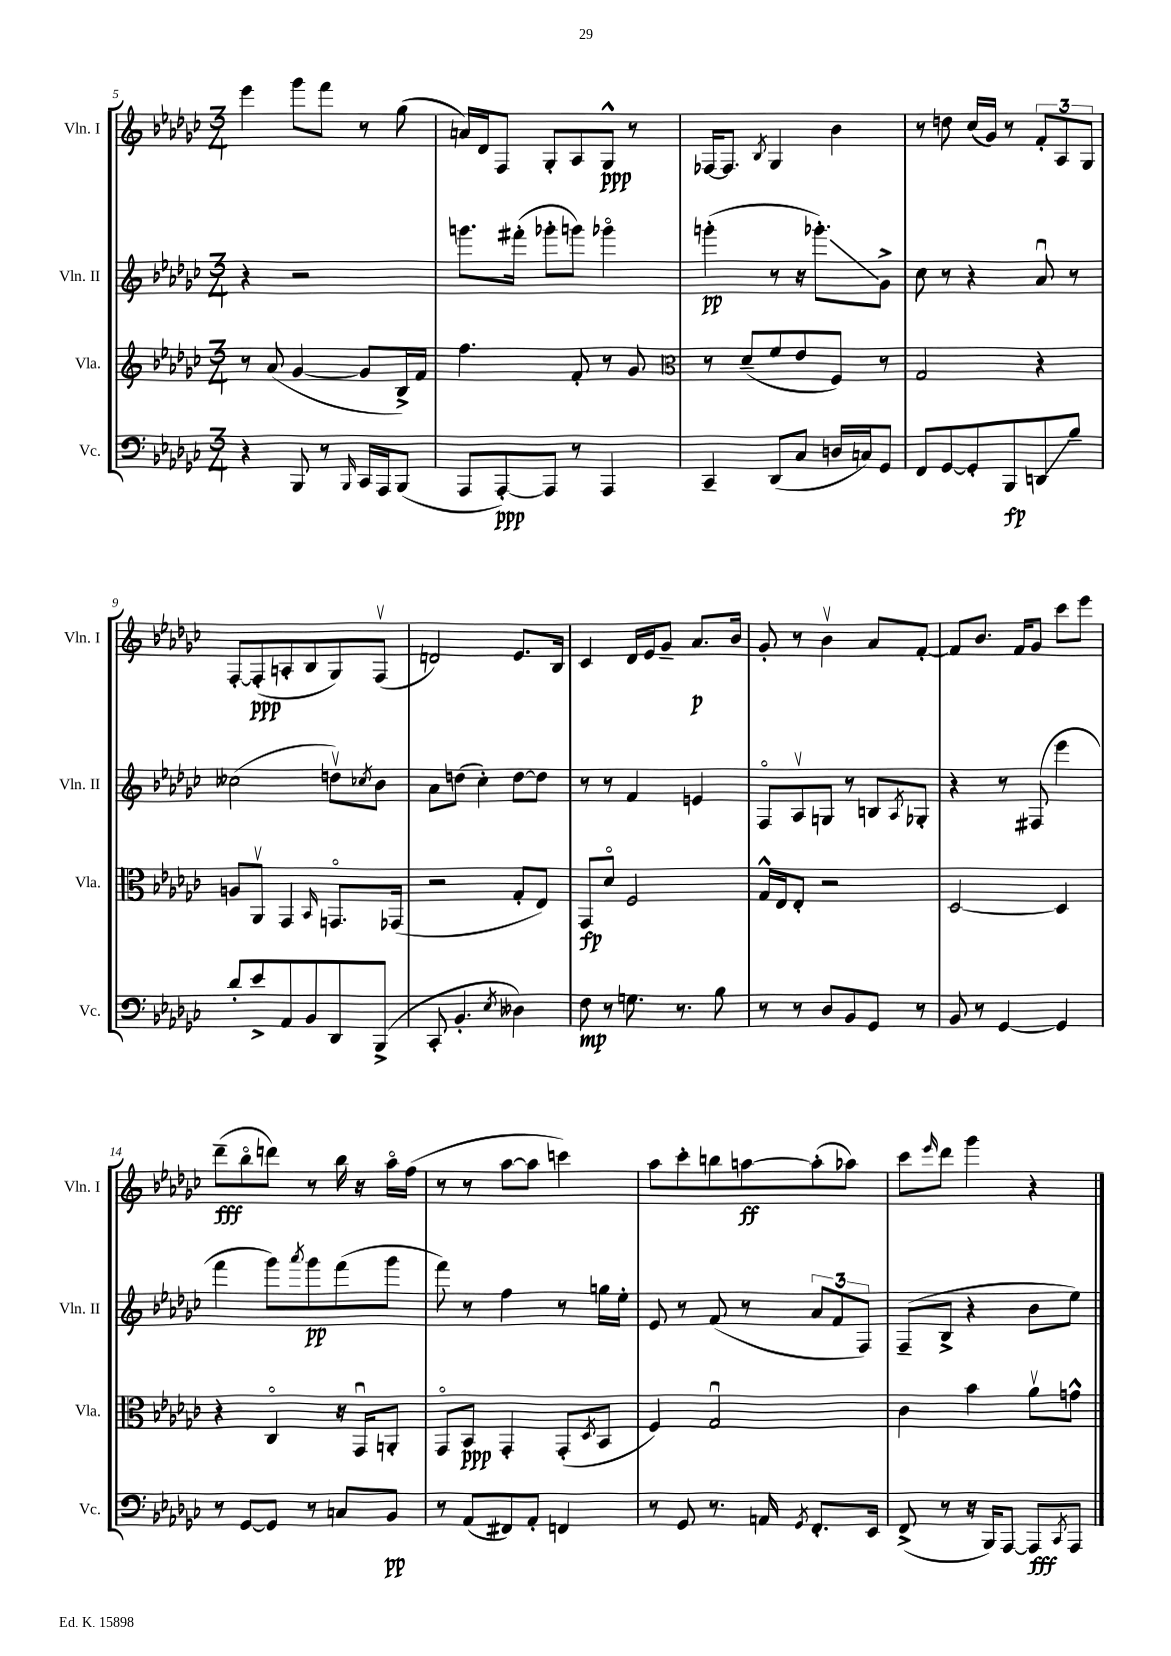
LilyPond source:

<<
\new StaffGroup <<
\new Staff = "s0" \with { instrumentName = "Vln. I" shortInstrumentName = "Vln. I" } {
    \clef treble \key ges \major \numericTimeSignature \time 3/4
    ees'''4 ges'''8 f'''8 r8 ges''8( |
    a'16) des'16 f8 ges8-. aes8 ges8-^\ppp r8 |
    fes16~ fes8. \acciaccatura { bes8 } ges4 bes'4 |
    r8 d''8 ces''16( ges'16) r8 \tuplet 3/2 { f'8-. aes8 ges8 } |
    f8~-. f8-.\ppp( a8-. bes8 ges8) f8\upbow( |
    d'2) ees'8. bes16 |
    ces'4 des'16 ees'16 ges'8-- aes'8.\p bes'16 |
    ges'8-. r8 bes'4\upbow aes'8 f'8~-. |
    f'8 bes'8. f'16 ges'8 ces'''8 ees'''8 |
    des'''8--\fff( bes''8\flageolet d'''8) r8 bes''16 r16 aes''16\flageolet f''16( |
    r8 r8 aes''8~ aes''8 c'''4) |
    aes''8 ces'''8-. b''8 a''8~\ff a''8-.( aes''8) |
    ces'''8 \grace { ees'''16 } des'''8 ges'''4 r4 \bar "|." |
}
\new Staff = "s1" \with { instrumentName = "Vln. II" shortInstrumentName = "Vln. II" } {
    \clef treble \key ges \major \numericTimeSignature \time 3/4
    r4 r2 |
    g'''8. fis'''16-.( ges'''8-. g'''8) ges'''4\flageolet |
    g'''4-.\pp( r8 r16 ges'''8.-.\glissando) ges'8-> |
    ces''8 r8 r4 aes'8\downbow r8 |
    ceses''2( d''8\upbow) \acciaccatura { ces''8 } bes'8 |
    aes'8 d''8( ces''4-.) d''8~ d''8 |
    r8 r8 f'4 e'4 |
    f8\flageolet aes8\upbow g8 r8 b8 \acciaccatura { aes8 } ges8-. |
    r4 r8 fis8( ees'''4 |
    f'''4 ges'''8) \acciaccatura { aes'''8 } ges'''8\pp f'''8( ges'''8 |
    f'''8) r8 f''4 r8 g''16 ees''16-. |
    ees'8 r8 f'8( r8 \tuplet 3/2 { aes'8 f'8 f8) } |
    f8--( bes8-> r4 bes'8 ees''8) \bar "|." |
}
\new Staff = "s2" \with { instrumentName = "Vla." shortInstrumentName = "Vla." } {
    \clef treble \key ges \major \numericTimeSignature \time 3/4
    r8 aes'8( ges'4~ ges'8 bes16->) f'16 |
    f''4. f'8-. r8 ges'8 |
    \clef alto r8 des'8--( f'8 ees'8 f8) r8 |
    ges2 r4 |
    a8 aes,8\upbow ges,4 \grace { bes,16 } g,8.\flageolet ges,16( |
    r2 ges8-. ees8) |
    ges,8\fp des'8\flageolet f2 |
    ges16-^ ees16 ees8-. r2 |
    des2~ des4 |
    r4 ces4\flageolet r16 ges,16\downbow a,8-. |
    ges,8\flageolet bes,8\ppp ges,4-. ges,8-.( \acciaccatura { des8 } bes,8 |
    f4) ges2\downbow |
    ces'4 bes'4 aes'8\upbow g'8-^ \bar "|." |
}
\new Staff = "s3" \with { instrumentName = "Vc." shortInstrumentName = "Vc." } {
    \clef bass \key ges \major \numericTimeSignature \time 3/4
    r4 bes,,8 r8 \grace { bes,,16 } ces,16 aes,,16 bes,,8( |
    aes,,8 aes,,8~-.\ppp) aes,,8 r8 aes,,4 |
    ces,4-- des,8( ces8 d16 c16) ges,8 |
    f,8 ges,8~ ges,8-. bes,,8\fp d,8\glissando bes8-- |
    des'8-. ees'8-> aes,8 bes,8 des,8 bes,,8->( |
    ces,8-. bes,4.-. \acciaccatura { ees8 } deses4) |
    f8\mp r8 g8. r8. bes8 |
    r8 r8 des8 bes,8 ges,8 r8 |
    bes,8 r8 ges,4~ ges,4 |
    r8 ges,8~ ges,8 r8 c8 bes,8\pp |
    r8 aes,8( fis,8) aes,8-. f,4 |
    r8 ges,8 r8. a,16 \acciaccatura { ges,8 } f,8.-. ees,16 |
    f,8->( r8 r16 bes,,16) aes,,8~ aes,,8\fff \acciaccatura { ces,8 } aes,,8 \bar "|." |
}
>>
>>
\layout { \context { \Score currentBarNumber = #5 } }
